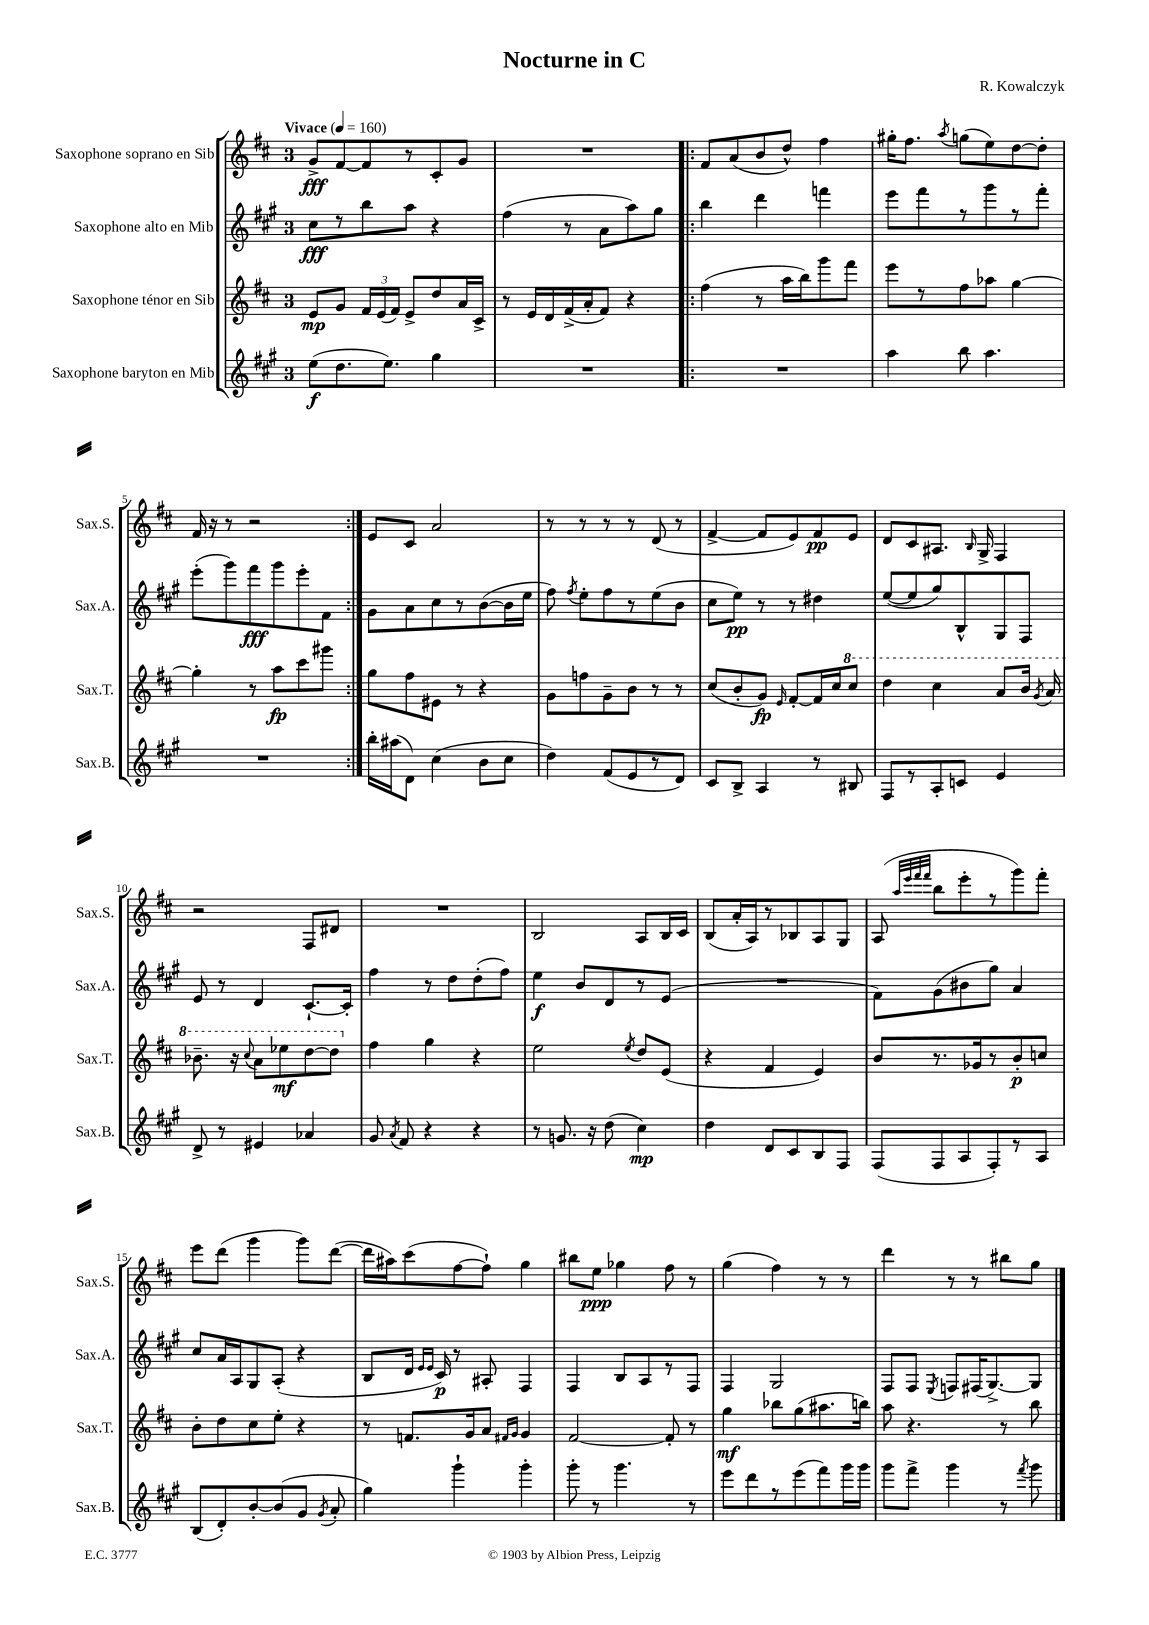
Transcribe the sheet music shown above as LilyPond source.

\header { title = "Nocturne in C" composer = "R. Kowalczyk" }
<<
\new StaffGroup <<
\new Staff = "s0" \with { instrumentName = "Saxophone soprano en Sib" shortInstrumentName = "Sax.S." } {
    \clef treble \key d \major \once \override Staff.TimeSignature.style = #'single-digit \time 3/4 \tempo "Vivace" 4 = 160
    \autoBeamOff g'8[->\fff fis'8~ fis'8 r8 cis'8-. g'8] |
    R2. |
    \repeat volta 2 { fis'8[ a'8( b'8 d''8]-^) fis''4 |
    gis''16[-. fis''8.] \acciaccatura { a''8 } g''8[( e''8) d''8~ d''8]-. |
    fis'16 r16 r8 r2 | }
    e'8[ cis'8] a'2 |
    r8 r8 r8 r8 d'8( r8 |
    fis'4~-> fis'8[ e'8) fis'8\pp e'8] |
    d'8[ cis'8 ais8.] \grace { b16 } g16-> fis4 |
    r2 fis8[ dis'8] |
    R2. |
    b2 a8[ b16 cis'16] |
    b8[( a'16-. a16) r8 bes8 a8 g8] |
    a8( \grace { a''32[ e'''32 fis'''32 fis'''32] } b''8[ e'''8-. r8 g'''8) fis'''8]-. |
    e'''8[ d'''8]( g'''4 g'''8[) d'''8]~( |
    d'''16[ ais''16) cis'''8( fis''8~ fis''8]-!) g''4 |
    bis''8[ e''8]\ppp ges''4 fis''8 r8 |
    g''4( fis''4) r8 r8 |
    d'''4 r8 r8 bis''8[ g''8] \bar "|." |
}
\new Staff = "s1" \with { instrumentName = "Saxophone alto en Mib" shortInstrumentName = "Sax.A." } {
    \clef treble \key a \major \once \override Staff.TimeSignature.style = #'single-digit \time 3/4
    \autoBeamOff cis''8[\fff r8 b''8 a''8] r4 |
    fis''4( r8 a'8[ a''8) gis''8] |
    \repeat volta 2 { b''4 d'''4 f'''4 |
    e'''8[ fis'''8 r8 gis'''8 r8 fis'''8]-. |
    e'''8[-.( gis'''8) fis'''8\fff gis'''8 e'''8-. fis'8] | }
    gis'8[ a'8 cis''8 r8 b'8~( b'16 e''16] |
    fis''8) \acciaccatura { fis''8 } e''8[-. fis''8 r8 e''8( b'8] |
    cis''8[ e''8]\pp) r8 r8 dis''4 |
    e''8[~( e''8 gis''8) b8-^ gis8 fis8] |
    e'8 r8 d'4 cis'8.[~-! cis'16]-. |
    fis''4 r8 d''8[ d''8-.( fis''8]) |
    e''4\f b'8[ d'8 r8 e'8]( |
    R2. |
    fis'8[) gis'8( bis'8 gis''8]) a'4 |
    cis''8[ a'16 a16 gis8 a8]-.( r4 |
    b8[ d'16] \grace { e'16[ e'16] } cis'16\p) r8 ais8-. fis4 |
    fis4 b8[ a8 r8 fis8] |
    fis4 gis2 |
    fis8[ fis8] \acciaccatura { e8 } f8[ fis16( gis8.~->) gis8] \bar "|." |
}
\new Staff = "s2" \with { instrumentName = "Saxophone ténor en Sib" shortInstrumentName = "Sax.T." } {
    \clef treble \key d \major \once \override Staff.TimeSignature.style = #'single-digit \time 3/4
    \autoBeamOff e'8[\mp g'8] \tuplet 3/2 { fis'16[ e'16( fis'16]) } e'8[-> d''8 a'16 cis'16]-> |
    r8 e'16[ d'16 fis'16->( a'16-. fis'8]) r4 |
    \repeat volta 2 { fis''4( r8 a''16[ b''16) g'''8 fis'''8] |
    e'''8[ r8 fis''8 aes''8] g''4~ |
    g''4-. r8 a''8[\fp cis'''8 gis'''8] | }
    g''8[ fis''8 eis'8] r8 r4 |
    g'8[ f''8 g'8-- b'8] r8 r8 |
    cis''8[( b'8-. g'8]\fp) \grace { e'16 } fis'8[~-. fis'16 cis''16 \ottava #1 cis'''8] |
    d'''4 cis'''4 a''8[ b''16] \acciaccatura { g''8 } a''16 |
    bes''8.-- r16 \appoggiatura { cis'''8 } a''8[ ees'''8\mf d'''8~ d'''8] \ottava #0 |
    fis''4 g''4 r4 |
    e''2 \acciaccatura { e''8 } d''8[ e'8]( |
    r4 fis'4 e'4) |
    b'8[ r8. ges'16 r8 b'8-.\p c''8] |
    b'8[-. d''8 cis''8 e''8]-. r4 |
    r8 f'8.[ g'16 a'8] \grace { fis'16[ g'16] } g'4 |
    fis'2~ fis'8-. r8 |
    g''4\mf bes''8[ g''8( ais''8. b''16]) |
    a''8 r4. r8 b''8 \bar "|." |
}
\new Staff = "s3" \with { instrumentName = "Saxophone baryton en Mib" shortInstrumentName = "Sax.B." } {
    \clef treble \key a \major \once \override Staff.TimeSignature.style = #'single-digit \time 3/4
    \autoBeamOff e''8[\f( d''8. e''8.]) gis''4 |
    R2. |
    \repeat volta 2 { R2. |
    a''4 b''8 a''4. |
    R2. | }
    b''16[-. ais''16( d'8]) cis''4( b'8[ cis''8] |
    d''4) fis'8[( e'8 r8 d'8]) |
    cis'8[ b8]-> a4 r8 bis8 |
    fis8[ r8 a8-. c'8] e'4 |
    d'8-> r8 eis'4 aes'4 |
    gis'8 \acciaccatura { a'8 } fis'8 r4 r4 |
    r8 g'8. r16 d''8( cis''4\mp) |
    d''4 d'8[ cis'8 b8 fis8] |
    fis8[( fis8 a8 fis8-.) r8 a8] |
    b8[( d'8-.) b'8~-. b'8( gis'8] \acciaccatura { gis'8 } a'8-. |
    gis''4) gis'''4-! gis'''4-. |
    gis'''8-. r8 gis'''4. r8 |
    e'''8[ d'''8 r8 e'''8( fis'''8) gis'''16 gis'''16] |
    gis'''8[ fis'''8]-> gis'''4 r8 \acciaccatura { fis'''8 } gis'''8 \bar "|." |
}
>>
>>
